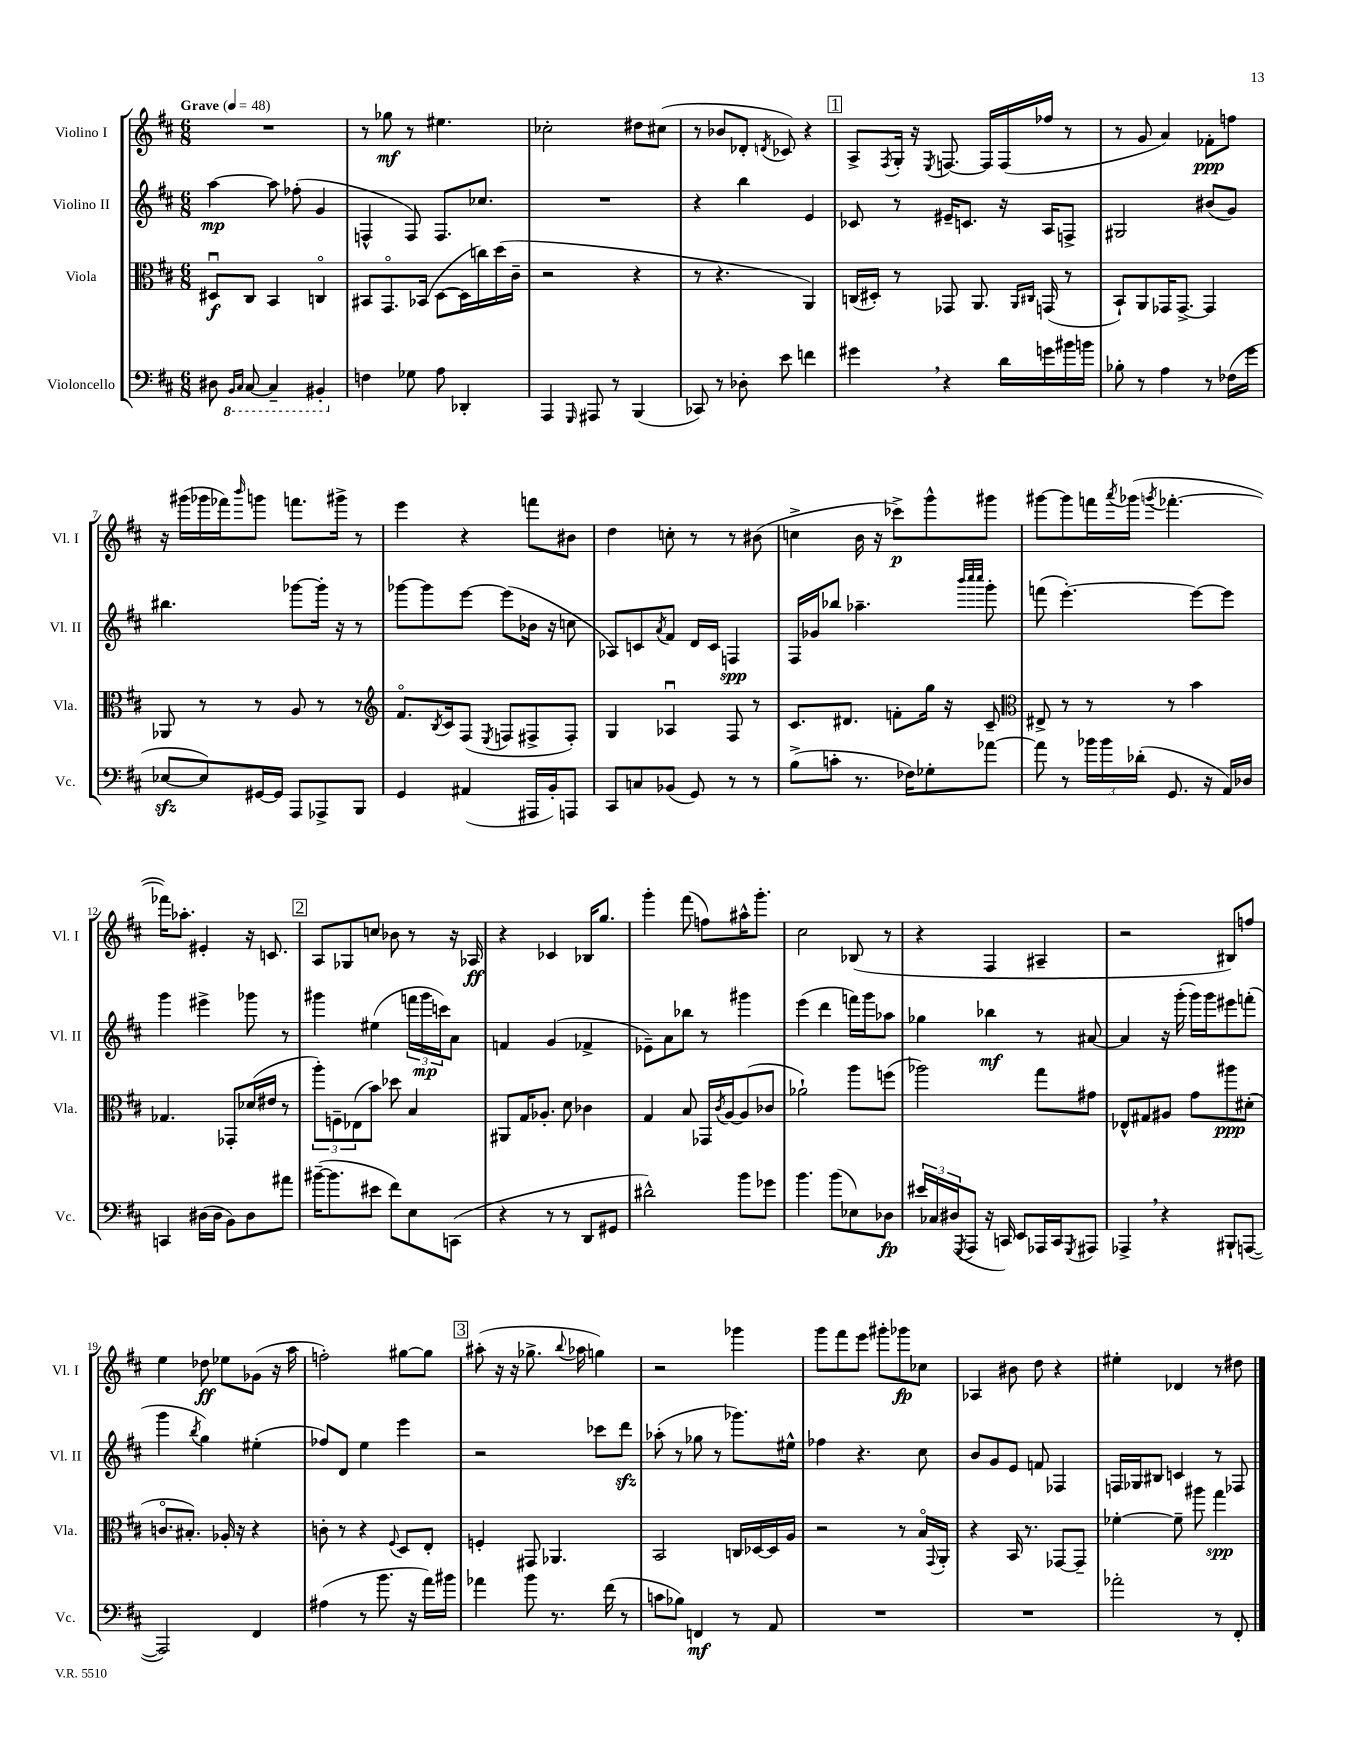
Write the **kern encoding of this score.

**kern	**kern	**kern	**kern
*staff4	*staff3	*staff2	*staff1
*clefF4	*clefC3	*clefG2	*clefG2
*k[f#c#]	*k[f#c#]	*k[f#c#]	*k[f#c#]
*M6/8	*M6/8	*M6/8	*M6/8
*MM48	*MM48	*MM48	*MM48
8D#	8D#u	[4aa	2.r
16qqBBB	.	.	.
16qqCC#	.	.	.
[8CC#	8C#	.	.
4CC#~]	4BB	8aa]	.
.	.	(8ff-'	.
4BBB#'	4Co	4g	.
=	=	=	=
4F	8BB#	4F^^	8r
.	8.GGo	.	8gg-
8G-	.	8F)	8r
.	(16BB-	.	.
8A	[8D	8.F	4.ee#
4DD-'	16D]	.	.
.	16cc)	8.cc-	.
.	(16dd	.	.
.	16c#~	.	.
=	=	=	=
4AAA	2r	2.r	2cc-'
16qqGGG	.	.	.
8AAA#	.	.	.
8r	.	.	.
(4BBB	4r	.	8dd#
.	.	.	(8cc#
=	=	=	=
8CC-)	8r	4r	8r
8r	4.r	.	8b-
8D-'	.	4bb	8d-'
.	.	.	8qd
8e	.	.	8c-)
4f	4AA)	4e	4r
=	=	=	=
4g#	(16C	8c-	8A^
.	16D#')	.	.
.	.	.	8qF#
.	8r	8r	16G'
.	.	.	16r
.	.	.	8qE
4r	8GG-	16e#~	[8.F
.	.	8.c	.
.	8.AA	.	.
.	.	.	16F]
16d	.	16r	(16F
.	16qqAA	.	.
.	16qqC#	.	.
16g	(16GG	16A	16ff-
16b#	8r	8F^	8r
16b	.	.	.
=	=	=	=
8B-'	8BB`)	2G#	8r
8r	8AA	.	8g
4A	16GG-	.	4a)
.	[8.GG-^	.	.
8r	4GG-]	(8b#	8f-'
(16F-	.	8g)	8ff
16g	.	.	.
=	=	=	=
[8E-	8AA-	4.bb#	16r
.	.	.	(16ggg#
8E-])	8r	.	16ggg-
.	.	.	16fff-)
.	.	.	16qqbbb
[16GG#	8r	.	8ggg
16GG#]	.	.	.
8AAA	8A	[8ggg-	8.fff
8AAA-^	8r	16ggg-']	.
.	.	16r	16ggg#^
8BBB	8r	8r	8r
=	=	=	=
*	*clefG2	*	*
4GG	8.f#o	[8ggg-	4eee
.	.	8ggg-]	.
.	8qB	.	.
.	16c#	.	.
(4AA#	(8F#	[8eee	4r
.	8qE	.	.
.	8F	(8eee]	.
16AAA#	8F#^	16b-	8fff
16BB')	.	16r	.
8AAA	8F#')	8cc	8b#
=	=	=	=
8CC#	4G	8A-)	4dd
8C	.	8c	.
.	.	8qa	.
(8BB-	4A-u	8f#	8cc'
8GG)	.	16d	8r
.	.	16c	.
8r	8F#	4F	8r
8r	8r	.	(8b#
=	=	=	=
(8B^	8.c#	16F#	4cc^
.	.	16g-	.
8c'	.	8bb-	.
.	8.d#	.	.
8.r	.	4.aa-~	16b
.	.	.	16r
.	8f'	.	8ccc-^)
16F-)	.	.	.
8G-'	16gg	.	8ggg^^
.	16r	.	.
.	.	32qqbbb	.
.	.	32qqcccc#	.
.	.	32qqcccc#	.
[8a-	8c#~	8ggg'	8ggg#
=	=	=	=
*	*clefC3	*	*
8a-]	8E#^	(8fff	[8ggg#
8r	8r	[4.eee')	8ggg#]
24b-	8r	.	16fff
24b-	.	.	.
.	.	.	8qaaa
.	.	.	(16ggg-
(24d-'	.	.	.
.	.	.	8qggg
8.GG	8r	.	[4.fff-'
.	4b	8eee_	.
16r	.	.	.
16AA)	.	8eee]	.
16D-	.	.	.
=	=	=	=
4CC	4.G-	4ggg	16fff-])
.	.	.	8.aa-'
(16D#	.	4eee#^	4e#'
16D#	.	.	.
8BB)	8GG-'	.	.
8D#	(16d-	8ggg-	16r
.	16e#	.	8.c
8a#	8r	8r	.
=	=	=	=
([16b#~	12aa')	4ggg#	8A
8.b#]	.	.	.
.	12F~	.	.
.	.	.	8G-
.	(12E-	.	.
8e#	8b)	(4ee#	8cc
8f#)	8dd-	.	8b-
8E	4B	24fff	8r
.	.	24ggg#	.
.	.	24ccc)	.
(8CC	.	8a	16r
.	.	.	16A-
=	=	=	=
4r	8AA#	4f	4r
.	16G	.	.
.	8.A-'	.	.
8r	.	(4g	4c-
8r	8d	.	.
8DD	4c-	4f-^	16B-
.	.	.	8.gg
8GG#	.	.	.
=	=	=	=
2d#^^)	4G	8e-~)	4ggg'
.	.	8a	.
.	8B	8bb-	(8fff#
.	16GG-	8r	8ff)
.	8qc#	.	.
.	[16A	.	.
8b	(8A]	4ggg#	16aa#^^
.	.	.	8.ggg'
8g-	8c-	.	.
=	=	=	=
4.b	2a-`)	(4eee	2cc#
.	.	4ddd	.
(8b	.	.	.
8E-)	8aa	16fff)	(8B-
.	.	16ggg	.
8D-	(8ff	8aa-	8r
=	=	=	=
24e#	2aa-)	4gg-	4r
24C-	.	.	.
(24D#	.	.	.
8qGGG	.	.	.
8AAA	.	.	.
16r	.	4bb-	4F#
16CC)	.	.	.
8EE	.	.	.
16AAA-	8gg	8r	4A#~
16CC	.	.	.
8qGGG	.	.	.
8AAA#	8g#	[8a#	.
=	=	=	=
4AAA-^	8E-^^	4a#]	2r
.	8G#	.	.
4r	8A#	16r	.
.	.	(16ggg'	.
.	8g	16ggg)	.
.	.	16ggg	.
8BBB#`	8aa#	8eee#	8B#)
([8AAA	(8d#'	(8fff'	8ff
=	=	=	=
2AAA])	8.co	4ggg	4ee
.	8.B#')	.	.
.	.	8qbb	.
.	.	4gg)	8dd-
.	16A-'	.	8ee-
.	16r	.	.
4FF#	4r	(4ee#'	(8g-
.	.	.	16r
.	.	.	16aa
=	=	=	=
(4A#	8c'	8ff-)	2ff')
.	8r	8d	.
8r	4r	4ee	.
8.b	.	.	.
.	8qqF#	.	.
.	8D	4eee	[8gg#
16r	.	.	.
16a)	8E'	.	8gg#]
16b#	.	.	.
=	=	=	=
4a-	4F'	2r	(8aa#'
.	.	.	16r
.	.	.	16r
8b	8GG#	.	8.gg-^
8.r	4.AA-	.	.
.	.	.	8qqbb
.	.	.	16aa-
.	.	8ccc-	4gg)
(16f#	.	.	.
8r	.	8ddd	.
=	=	=	=
8c	2BB	(8aa-'	2r
8B-)	.	8r	.
4FF	.	8gg-	.
.	.	8r	.
8r	16C	8.ggg-)	4ggg-
.	[16D-	.	.
8AA	16D-]	.	.
.	16A	16ee#^^	.
=	=	=	=
2.r	2r	4ff-	8ggg
.	.	.	8fff#
.	.	4.r	8eee
.	.	.	8ggg#'
.	8r	.	8ggg-
.	16Bo	8cc#	8cc-
.	8qqGG	.	.
.	16AA'	.	.
=	=	=	=
2.r	4r	8b	4A-
.	.	8g	.
.	16BB	8e	8b#
.	8.r	.	.
.	.	8f	8dd
.	[8GG-	4F-	4r
.	8GG-~]	.	.
=	=	=	=
2a-'	[4f-'	16F	4ee#'
.	.	16G-	.
.	.	8B#	.
.	8f-~]	4c	4d-
.	8aa#	.	.
8r	4gg	8r	8r
8FF#'	.	8F-	8dd#
==	==	==	==
*-	*-	*-	*-
